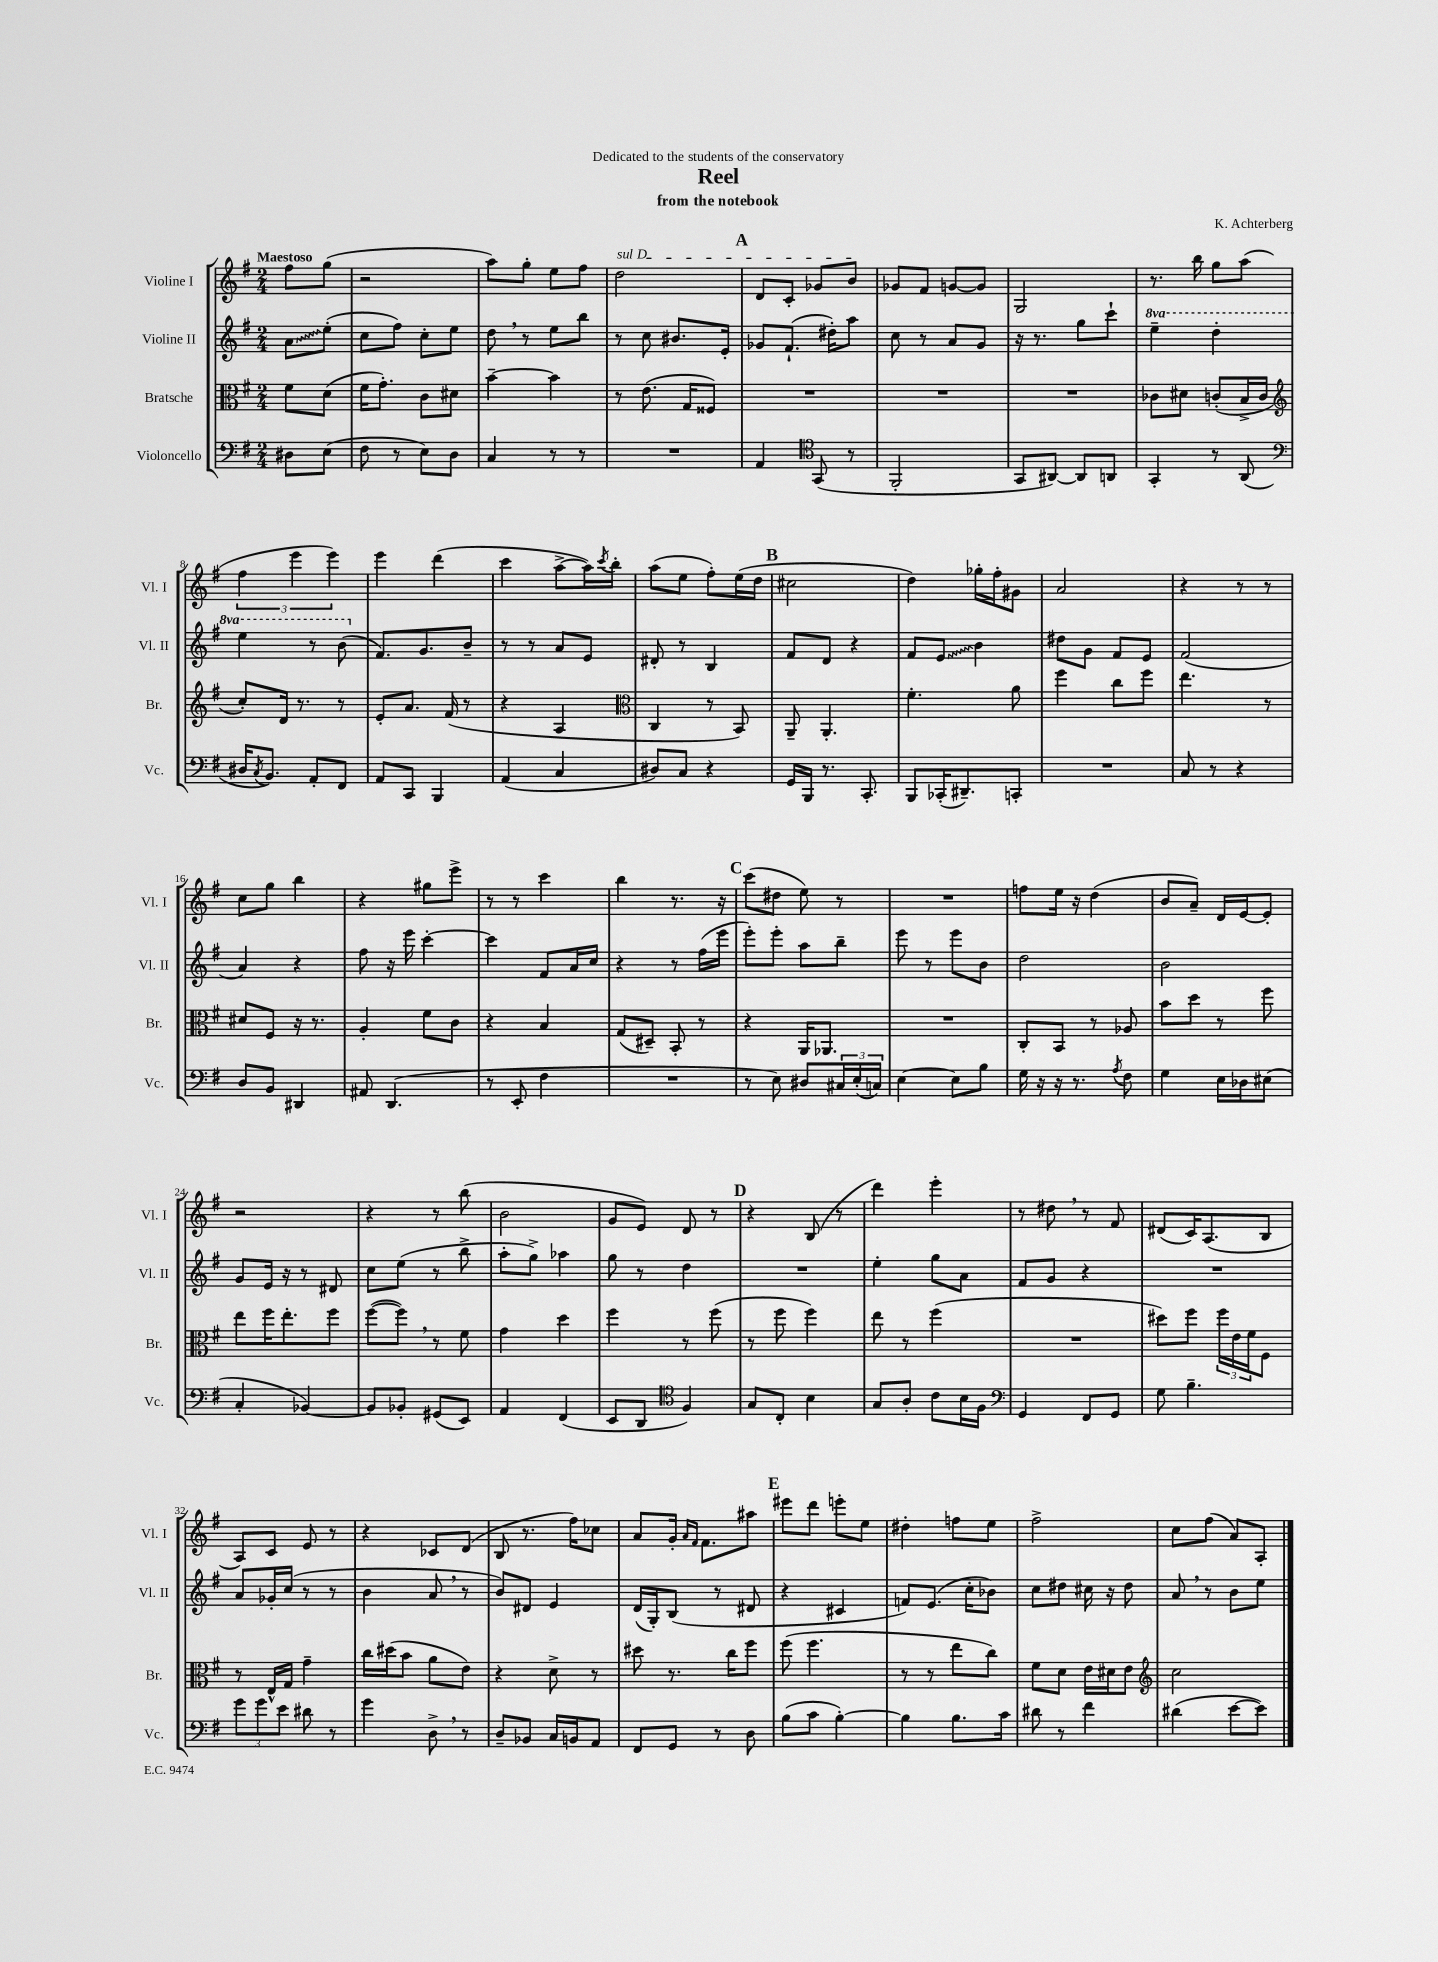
\header { title = "Reel" composer = "K. Achterberg" subtitle = "from the notebook" dedication = "Dedicated to the students of the conservatory" }
<<
\new StaffGroup <<
\new Staff = "s0" \with { instrumentName = "Violine I" shortInstrumentName = "Vl. I" } {
    \clef treble \key g \major \numericTimeSignature \time 2/4 \partial 4 \tempo "Maestoso"
    fis''8 g''8( |
    r2 |
    a''8) g''8-. e''8 fis''8 |
    \once \override TextSpanner.bound-details.left.text = \markup { \italic "sul D" } d''2\startTextSpan |
    \mark \markup { \bold "A" } d'8 c'8-. ges'8 b'8\stopTextSpan |
    ges'8 fis'8 g'8~ g'8 |
    g2 |
    r8. b''16 g''8 a''8( |
    \tuplet 3/2 { fis''4 e'''4 e'''4) } |
    e'''4 d'''4( |
    c'''4 a''8~-> a''16) \acciaccatura { c'''8 } b''16-. |
    a''8( e''8 fis''8-.) e''16( d''16 |
    \mark \markup { \bold "B" } cis''2 |
    d''4) ges''16-. fis''16-. gis'8 |
    a'2 |
    r4 r8 r8 |
    c''8 g''8 b''4 |
    r4 gis''8 e'''8-> |
    r8 r8 c'''4 |
    b''4 r8. r16 |
    \mark \markup { \bold "C" } c'''8( dis''8 e''8) r8 |
    R2 |
    f''8 e''16 r16 d''4( |
    b'8 a'8--) d'16 e'16~ e'8-. |
    r2 |
    r4 r8 b''8( |
    b'2 |
    g'8 e'8) d'8 r8 |
    \mark \markup { \bold "D" } r4 b8( r8 |
    d'''4) e'''4-. |
    r8 dis''8 \breathe r8 fis'8 |
    dis'8( c'16) a8.( b8 |
    a8) c'8 e'8 r8 |
    r4 ces'8 d'8( |
    b8 r8. fis''16) ces''8 |
    a'8 g'16-. \grace { a'16 fis'16 } fis'8. ais''8 |
    \mark \markup { \bold "E" } eis'''8 d'''8 e'''8-. e''8 |
    dis''4-. f''8 e''8 |
    fis''2-> |
    c''8 fis''8( a'8) a8-. \bar "|." |
}
\new Staff = "s1" \with { instrumentName = "Violine II" shortInstrumentName = "Vl. II" } {
    \clef treble \key g \major \numericTimeSignature \time 2/4 \set Staff.ottavationMarkups = #ottavation-simple-ordinals \partial 4
    \once \override Glissando.style = #'zigzag a'8\glissando e''8-.( |
    c''8 fis''8) c''8-. e''8 |
    d''8 \breathe r8 e''8 b''8 |
    r8 c''8 bis'8. e'16-. |
    \mark \markup { \bold "A" } ges'8 fis'8.-!( dis''16-.) a''8 |
    c''8 r8 a'8 g'8 |
    r16 r8. g''8 c'''8-! |
    \ottava #1 e'''4-- d'''4-. |
    e'''4 r8 b''8( \ottava #0 |
    fis'8.) g'8. b'8-- |
    r8 r8 a'8 e'8 |
    dis'8-. r8 b4 |
    \mark \markup { \bold "B" } fis'8 d'8 r4 |
    fis'8 \once \override Glissando.style = #'zigzag e'8\glissando b'4 |
    dis''8 g'8 fis'8 e'8 |
    fis'2( |
    a'4) r4 |
    fis''8 r16 e'''16 c'''4~-. |
    c'''4 fis'8 a'16 c''16 |
    r4 r8 fis''16( e'''16 |
    \mark \markup { \bold "C" } e'''8-.) e'''8-. a''8 b''8-- |
    e'''8 r8 e'''8 b'8 |
    d''2 |
    b'2 |
    g'8 e'16 r16 r8 dis'8 |
    c''8 e''8( r8 b''8-> |
    a''8-. g''8->) aes''4 |
    g''8 r8 d''4 |
    \mark \markup { \bold "D" } R2 |
    e''4-. g''8 a'8 |
    fis'8 g'8 r4 |
    R2 |
    a'8 ges'16-. c''16( r8 r8 |
    b'4 a'8 \breathe r8 |
    b'8) dis'8 e'4 |
    d'16( g16-.) b8( r8 dis'8 |
    \mark \markup { \bold "E" } r4 cis'4 |
    f'8) e'8.( c''16-. bes'8) |
    c''8 dis''8 cis''16 r16 dis''8 |
    a'8 \breathe r8 b'8 e''8 \bar "|." |
}
\new Staff = "s2" \with { instrumentName = "Bratsche" shortInstrumentName = "Br." } {
    \clef alto \key g \major \numericTimeSignature \time 2/4 \partial 4
    fis'8 d'8( |
    fis'16 g'8.-.) c'8 dis'8 |
    b'4~-- b'4 |
    r8 e'8.( g16 fisis8) |
    \mark \markup { \bold "A" } R2 |
    R2 |
    R2 |
    ces'8 dis'8 c'8-.( b16-> c'16 |
    \clef treble c''8-.) d'16 r8. r8 |
    e'8-. a'8. fis'16( r8 |
    r4 a4 |
    \clef alto c4 r8 b,8) |
    \mark \markup { \bold "B" } a,8-- a,4.-. |
    fis'4.-. a'8 |
    fis''4 c''8 fis''8 |
    e''4. r8 |
    dis'8 fis8 r16 r8. |
    a4-. fis'8 c'8 |
    r4 b4 |
    g8( dis8--) b,8-. r8 |
    \mark \markup { \bold "C" } r4 a,16 aes,8. |
    R2 |
    c8-. b,8 r8 aes8 |
    b'8 d''8 r8 fis''8 |
    e''8 fis''16 e''8.-. fis''8 |
    fis''8~( fis''8) \breathe r8 fis'8 |
    g'4 d''4 |
    fis''4 r8 fis''8( |
    \mark \markup { \bold "D" } r8 fis''8 fis''4) |
    e''8 r8 fis''4( |
    R2 |
    dis''8) fis''8 \tuplet 3/2 { fis''16 e'16 fis'16 } fis8 |
    r8 e16-^ g16 g'4-- |
    c''16 dis''16( b'8 a'8 e'8) |
    r4 d'8-> r8 |
    dis''8 r8. c''16 fis''8 |
    \mark \markup { \bold "E" } fis''8( fis''4. |
    r8 r8 e''8 c''8) |
    fis'8 d'8 e'16 dis'16 e'8 |
    \clef treble c''2 \bar "|." |
}
\new Staff = "s3" \with { instrumentName = "Violoncello" shortInstrumentName = "Vc." } {
    \clef bass \key g \major \numericTimeSignature \time 2/4 \partial 4
    dis8 e8( |
    fis8 r8 e8) d8 |
    c4 r8 r8 |
    R2 |
    \mark \markup { \bold "A" } a,4 \clef tenor g,8( r8 |
    fis,2-. |
    g,8 ais,8~) ais,8 a,8 |
    g,4-. r8 a,8( |
    \clef bass dis16 \acciaccatura { c8 } b,8.) a,8-. fis,8 |
    a,8 c,8 b,,4 |
    a,4( c4 |
    dis8) c8 r4 |
    \mark \markup { \bold "B" } g,16 b,,16 r8. c,8.-. |
    b,,8 ces,16-.( dis,8.--) c,8-. |
    R2 |
    c8 r8 r4 |
    d8 b,8 dis,4 |
    ais,8 d,4.( |
    r8 e,8-. fis4 |
    R2 |
    \mark \markup { \bold "C" } r8 e8) dis8 \tuplet 3/2 { cis16 e16-.( c16) } |
    e4~ e8 b8 |
    g16 r16 r16 r8. \acciaccatura { a8 } fis8 |
    g4 e16 des16 eis8( |
    c4-. bes,4~) |
    bes,8 bes,8-. gis,8( e,8) |
    a,4 fis,4( |
    e,8 d,8 \clef tenor fis4) |
    \mark \markup { \bold "D" } g8 c8-. b4 |
    g8 a8-. c'8 b16 fis16 |
    \clef bass g,4 fis,8 g,8 |
    g8 b4.-- |
    \tuplet 3/2 { g'8 g'8 e'8 } dis'8 r8 |
    g'4 d8-> \breathe r8 |
    d8-- bes,8 c16 b,16 a,8 |
    fis,8 g,8 r8 d8 |
    \mark \markup { \bold "E" } b8( c'8 b4~-.) |
    b4 b8. c'16 |
    dis'8 r8 fis'4 |
    dis'4( e'8~ e'8) \bar "|." |
}
>>
>>
